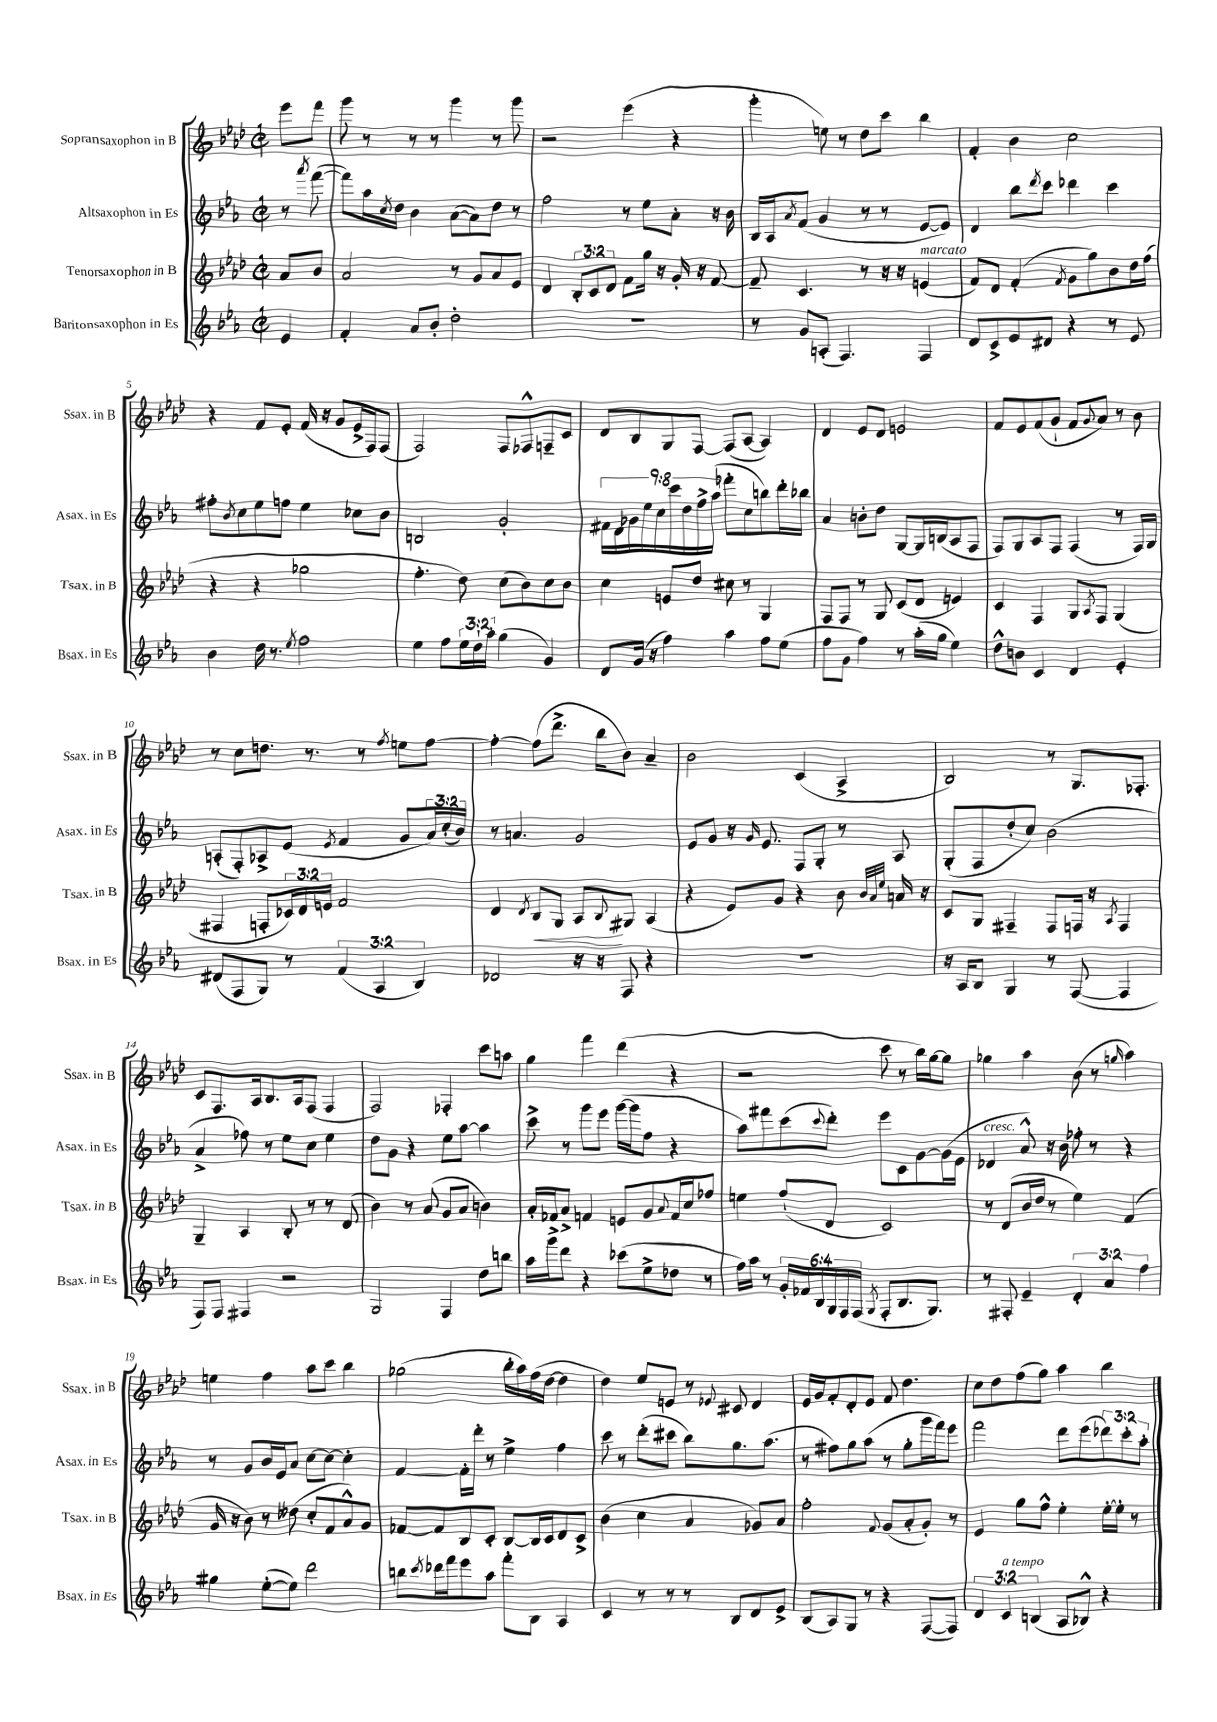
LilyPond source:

<<
\new StaffGroup <<
\new Staff = "s0" \with { instrumentName = "Sopransaxophon in B" shortInstrumentName = "Ssax. in B" } {
    \clef treble \key aes \major \defaultTimeSignature \time 2/2 \partial 4
    ees'''8 f'''8 |
    g'''8 r8 r8 r8 g'''4 r8 g'''8 |
    r2 ees'''4( r4 |
    g'''4-. e''8) r8 des''8 c'''8 bes''4 |
    f'4-. bes'4 c''2 |
    r4 f'8 ees'8-. f'16( r16 g'8 ees'16-> f16) f8( |
    f2) f8 fes8-^ f8-- c'8 |
    des'8 bes8 g8 f8~ f8( aes8~ aes4) |
    des'4 ees'8 des'8 e'2 |
    f'8 ees'8 f'8( g'8-! f'8 \appoggiatura { g'8 } aes'8) r8 bes'8 |
    r8 c''8 d''8. r8. r8 \acciaccatura { f''8 } e''8 f''8~ |
    f''4~-. f''8( des'''8.-> bes''16 bes'8) aes'4-- |
    bes'2 c'4( aes4-> |
    bes2) r8 g8. fes8.-. |
    c'8 f8. aes16 bes8. aes16 f8( f4 |
    f2) fes4-. c'''8 a''8 |
    g''4 f'''4 des'''4( r4 |
    r2 c'''8 r8 bes''16) g''16~ g''8 |
    ges''4 aes''4 bes'8( r8 \grace { g''16 } aes''4) |
    e''4 f''4 aes''8 c'''8 bes''4 |
    ges''2( bes''16-. aes''16) f''16( des''16~ des''4 |
    des''4) ees''8 e'8 r8 \appoggiatura { ees'8 } cis'8 des'4 |
    ees'16 g'16 f'8-. des'8-. ees'8 f'8 des''4. |
    c''8 des''8 f''8( g''8) aes''4 bes''4 \bar "|." |
}
\new Staff = "s1" \with { instrumentName = "Altsaxophon in Es" shortInstrumentName = "Asax. in Es" } {
    \clef treble \key ees \major \defaultTimeSignature \time 2/2 \override Staff.TupletNumber.text = #tuplet-number::calc-fraction-text \partial 4
    r8 \acciaccatura { aes'''8 } f'''8~( |
    f'''8) aes''16 \acciaccatura { c''8 } d''16 bes'4 aes'8~( aes'8) d''8 r8 |
    f''2 r8 ees''8 aes'8-. r16 bes'16 |
    bes16 aes16 \acciaccatura { aes'8 } f'8( g'4 r8 r8 ees'8~ ees'8) |
    d'4 bes''8 \acciaccatura { d'''8 } c'''8 des'''4 c'''4 |
    fis''8-. \acciaccatura { bes'8 } c''8 ees''8 f''8 ees''4 ces''8 bes'8 |
    b2 g'2-. |
    \tuplet 9/8 { fis'16 d'16 ges'16 ees''16 c''16 c'''16 d''16 f''16-> aes''16( } fes'''8-. c''8 b''8) d'''16-. bes''16 |
    aes'4 b'8-. d''8 g8~ g16 b16( aes8 f8 |
    f8) g8 aes8 f8 f4( r8 f16) g16 |
    a8-.( f8-.) aes8-> ees'8( \acciaccatura { ees'8 } f'4 g'8 \tuplet 3/2 { aes'16) c''16-.( bes'16) } |
    r8 a'4. g'2 |
    ees'8 g'8 r16 \grace { g'16 } ees'8. f8 g8-. r8 aes8 |
    g8-.( f8 d''8-. c''8) bes'2( |
    aes'4-> fes''8) r8 ees''8 c''8 ees''4 |
    d''8 g'8 r4 ees''8 aes''8~ aes''4 |
    c'''8-> r8 g'''8 ees'''8 g'''16~( g'''16 f''8 r4 |
    aes''8) fis'''8 c'''8( \appoggiatura { c'''8 } d'''8-.) ees'''8 c'8 g'8~ g'16( ees'16 |
    des'4^\markup { \italic "cresc." } aes'8-^) r16 bes'16 fes''8-. r8 r4 |
    r8 g'8 bes'16 ees'16 aes'8 c''8~ c''8~ c''4-. |
    f'4~ f'16-. d'''16-. r8 ees''4-> f''4 |
    c'''8 r8 d'''8-.( cis'''8 bes''8) g''8. aes''8.( |
    r8 fis''8) g''8 aes''8( r8 g''8-. g'''16 f'''16) ees'''8 |
    f'''2 d'''8 ees'''8( \tuplet 3/2 { des'''8) c'''8-. aes''8-. } \bar "|." |
}
\new Staff = "s2" \with { instrumentName = "Tenorsaxophon in B" shortInstrumentName = "Tsax. in B" } {
    \clef treble \key aes \major \defaultTimeSignature \time 2/2 \override Staff.TupletNumber.text = #tuplet-number::calc-fraction-text \partial 4
    aes'8 bes'8 |
    aes'2 r8 g'8 aes'8 ees'8 |
    des'4 \tuplet 3/2 { bes8-. c'8 des'8 } f'8 g''16 r16 g'16-. r16 f'8~ |
    f'8-- c'4. r8 r16 r16 e'4^\markup { \italic "marcato" }( |
    f'8) des'8 f'4-.( \acciaccatura { f'8 } g'8 g''8) bes'8 des''16 f''16( |
    r4 r4 ges''2 |
    f''4.-. des''8) c''8( bes'8) c''8 bes'8 |
    c''4 e'8 des''8 cis''8 r8 g4 |
    f8 f8 r8 g8 c'8( des'8 e'4) |
    c'4 f4 g8 \acciaccatura { aes8 } f8 g4( |
    fis4 f8-. \tuplet 3/2 { ces'16) des'16 e'16 } f'2 |
    des'4 \acciaccatura { des'8 } bes8\< g8 aes8\! \appoggiatura { bes8 } gis8 aes4( |
    r4 ees'8) g'8 r4 bes'8 \grace { bes'32 aes'32 ees''32 } a'16 r16 |
    c'8 g8 fis4-- fis8 f16 r16 \acciaccatura { aes8 } f4 |
    g4-- aes4 bes8-. r8 r8 des'8( |
    bes'4) r8 aes'8( g'8 aes'8 b'4) |
    aes'16-. fes'16 aes'8-> f'4 e'8 g'8 \appoggiatura { aes'8 } f'16 c''16 fes''8 |
    e''4 f''8-!( des'8 c'2) |
    r8 des'8( bes'16 des''16 r8 ees''4) f'4( |
    g'16 r16 bes'8) r8 deses''8( c''8-. f'8 aes'8-^) g'8 |
    fes'8~ fes'8 bes8 c'8-. bes8~ bes16 c'16 des'8 c'8-> |
    bes'4( c''4 aes'4 ges'8) aes'8 |
    f''2-. \appoggiatura { f'8 } g'8( aes'8-. g'8-.) r8 |
    ees'4 g''8 f''8-^ ees''4-. ees''16~-. ees''16-. r8 \bar "|." |
}
\new Staff = "s3" \with { instrumentName = "Baritonsaxophon in Es" shortInstrumentName = "Bsax. in Es" } {
    \clef treble \key ees \major \defaultTimeSignature \time 2/2 \override Staff.TupletNumber.text = #tuplet-number::calc-fraction-text \partial 4
    ees'4 |
    f'4-. aes'8 bes'8-. d''2-. |
    R1 |
    r8 g'8 a8-.( f4.) f4 |
    d'8 c'8-> ees'8 dis'8 r4 r8 ees'8 |
    bes'4 d''16 r8. \acciaccatura { ees''8 } f''2 |
    ees''4 f''8 \tuplet 3/2 { ees''16 d''16-! aes''16-. } g''4( g'4) |
    d'8 g'16( r16 f''4) aes''4 f''8 ees''8( |
    f''8 g'8 f''4) r8 aes''16-.( g''16 ees''4) |
    d''8-^ b'8 c'4 d'4 ees'4-. |
    dis'8( f8 g8) r8 \tuplet 3/2 { f'4( aes4 bes4) } |
    des'2 r16 r16 f8 r4 |
    R1 |
    r16 aes16 bes8 g4 r8 f8~( f4 |
    f8) f8 fis4 r2 |
    g2 f4 d''8 b''8 |
    aes''16 g'''16-> d'''8 r4 ces'''8( ees''8-> des''8 r8 |
    f''16) aes''16 r8 \tuplet 6/4 { g'16-. fes'16 bes16 g16 f16 f16( } \acciaccatura { g8 } f8-. bes8. g8.) |
    r8 fis8-. ees'4-- \tuplet 3/2 { d'4-. aes'4 f''4 } |
    gis''4 ees''8~-.( ees''8) d'''2 |
    b''8 \acciaccatura { c'''8 } des'''16 f'''16 ees'''8 aes''8 f'''8-. bes8 aes4 |
    c'4 r8 r8 r8 bes8 d'8 ees'8-> |
    bes8( aes8) g8 r8 r4 f8~( f8) |
    \tuplet 3/2 { d'4 c'4^\markup { \italic "a tempo" } b4( } aes8 bes8-^) r4 \bar "|." |
}
>>
>>
